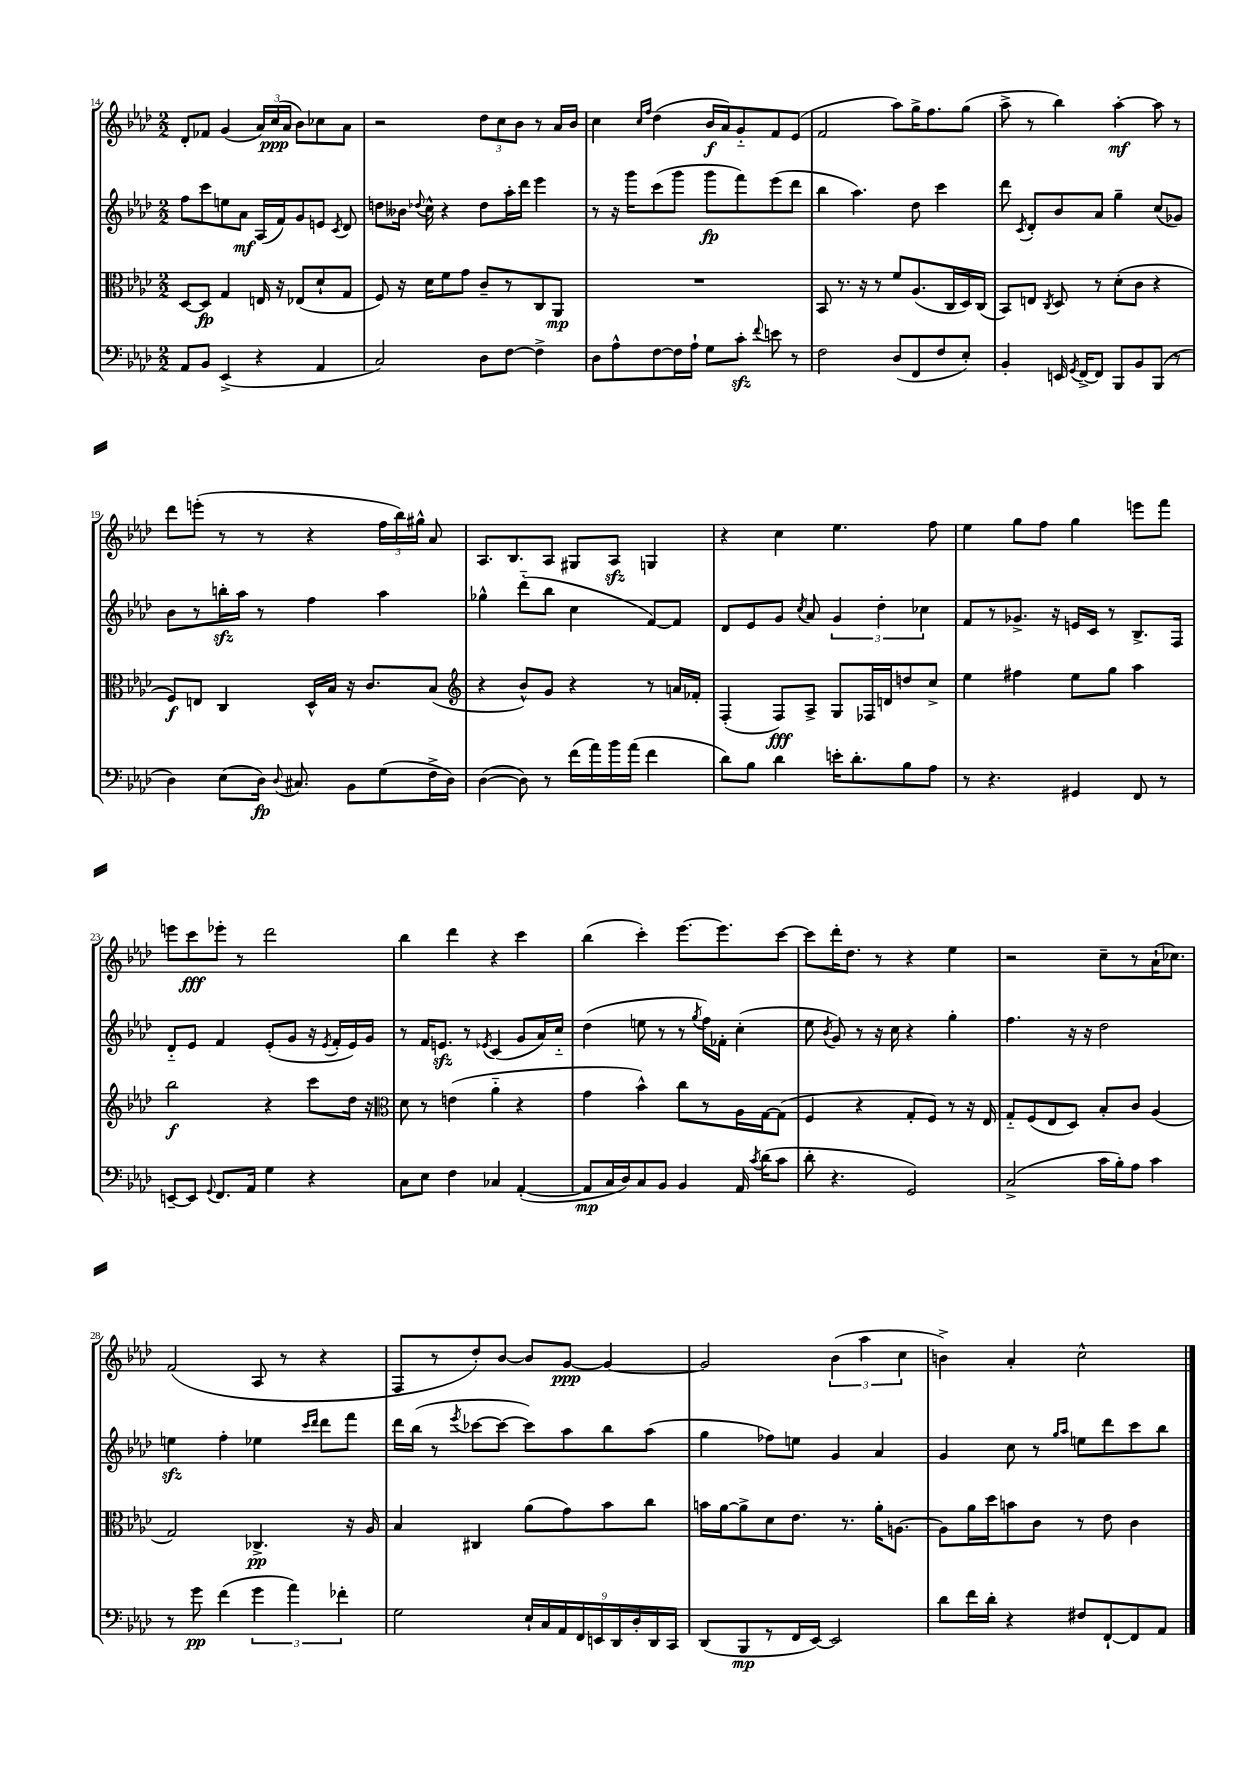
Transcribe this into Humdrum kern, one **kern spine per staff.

**kern	**kern	**kern	**kern
*staff4	*staff3	*staff2	*staff1
*clefF4	*clefC3	*clefG2	*clefG2
*k[b-e-a-d-]	*k[b-e-a-d-]	*k[b-e-a-d-]	*k[b-e-a-d-]
*M2/2	*M2/2	*M2/2	*M2/2
8AA-	[8D-	8ff	8d-'
8BB-	8D-]	8ccc	8f-
(4EE-^	4G	8ee	(4g
.	.	8a-	.
4r	16E	(16A-	24a-)
.	.	.	(24cc
.	16r	16f)	.
.	.	.	24a-
.	(8E-	8g	8b-)
4AA-	8d-`	8e	8cc-
.	.	8qc	.
.	8G	8d-	8a-
=	=	=	=
2C)	8F)	8dd	2r
.	16r	16b--	.
.	.	8qqdd-	.
.	16d-	16cc^^	.
.	8f	4r	.
.	8g	.	.
8D-	8c~	8dd-	12dd-
.	.	.	12cc
[8F	8r	16aa-'	.
.	.	.	12b-
.	.	16ddd-	.
4F^]	8C	4eee-	8r
.	8AA-	.	16a-
.	.	.	16b-
=	=	=	=
8D-	1r	8r	4cc
8A-^^	.	16r	.
.	.	16ggg	.
.	.	.	16qqcc
.	.	.	16qqff
[8F	.	(8ccc	(4dd-
16F]	.	8ggg	.
16A-`	.	.	.
8G	.	8ggg	16b-
.	.	.	16a-)
8c'	.	8fff)	8g'~
8qqf	.	.	.
8e	.	(8eee-	8f
8r	.	8ddd-	(8e-
=	=	=	=
2F	8BB-	4bb-	2f
.	8.r	.	.
.	.	4.aa-)	.
.	16r	.	.
.	8r	.	.
(8D-	8f	.	8aa-)
8FF	(8.A-	8dd-	16gg^
.	.	.	8.ff
8F	.	4ccc	.
.	16C	.	.
8E-')	16D-)	.	(8gg
.	(16C	.	.
=	=	=	=
4BB-'	8BB-)	8ddd-	8aa-^
.	.	8qc	.
.	8E	8d-'	8r
.	8qC	.	.
16EE	8D-	8b-	4bb-)
8qGG	.	.	.
[16FF^	.	.	.
8FF]	8r	8a-	.
8BBB-	(8d-'	4gg~	[4aa-'
8BB-	8c	.	.
(8BBB-	4r	(8cc	8aa-]
8r	.	8g-)	8r
=	=	=	=
4D-)	8F)	8b-	8ddd-
.	8E	8r	(8eee'
(8E-	4C	16bb'	8r
.	.	16aa-	.
16D-)	.	8r	8r
8qqD-	.	.	.
8.C#	.	.	.
.	16D-^^	4ff	4r
.	16B-	.	.
8BB-	16r	.	.
.	8.c	.	.
(8G	.	4aa-	24ff
.	.	.	24bb-)
.	.	.	24gg#^^
16F^	(8B-	.	8a-
16D-)	.	.	.
=	=	=	=
*	*clefG2	*	*
([4D-	4r	4gg-^^	8.A-
.	.	.	8.B-
8D-])	8b-^^)	(8ddd-'~	.
8r	8g	8bb-	8A-
(16f	4r	4cc	8G#
16a-)	.	.	.
16b-	.	.	8A-
(16a-	.	.	.
4f	8r	[8f)	4G
.	16a	8f]	.
.	16f-'	.	.
=	=	=	=
8d-)	(4F'	8d-	4r
8B-	.	8e-	.
4d-	8F)	8g	4cc
.	.	8qcc	.
.	8A-^	8a-	.
16e'	8G	6g	4.ee-
8.d-'	.	.	.
.	16F-	.	.
.	.	6dd-'	.
.	16d	.	.
8B-	8dd	.	.
.	.	6cc-	.
8A-	8cc^	.	8ff
=	=	=	=
8r	4ee-	8f	4ee-
4.r	.	8r	.
.	4ff#	8.g-^	8gg
.	.	.	8ff
.	.	16r	.
4GG#	8ee-	16e	4gg
.	.	16c	.
.	8gg	8r	.
8FF	4aa-	8.B-^	8eee
8r	.	.	8fff
.	.	16F	.
=	=	=	=
[8EE~	2bb-	8d-'~	8eee
8EE]	.	8e-	8ccc
8qqGG	.	.	.
8.FF	.	4f	8eee-'
.	.	.	8r
16AA-	.	.	.
4G	4r	(8e-'	2ddd-
.	.	8g	.
4r	8ccc	16r	.
.	.	8qe-	.
.	.	16f'	.
.	16dd-	16e-)	.
.	16r	16g	.
=	=	=	=
*	*clefC3	*	*
8C	8d-	8r	4bb-
8E-	8r	16f	.
.	.	8.e	.
4F	(4e	.	4ddd-
.	.	8r	.
.	.	8qe-	.
4C-	4a-'~	(4c	4r
([4AA-'	4r	8g	4ccc
.	.	16a-)	.
.	.	16cc'~	.
=	=	=	=
8AA-]	4g	(4dd-	(4bb-
16C	.	.	.
16D-)	.	.	.
8C	4b-^^)	8ee	4ccc')
8BB-	.	8r	.
4BB-	8cc	8r	[8.eee-
.	.	8qgg	.
.	8r	16ff)	.
.	.	16f-'	8.eee-]
16AA-	16A-	(4cc'	.
8qc	.	.	.
(16d-	[16G	.	.
8c	(8G]	.	[8ccc
=	=	=	=
8d-'	4F	8ee-	8ccc]
.	.	8qb-	.
4.r	.	8g)	16ddd-'
.	.	.	8.dd-
.	4r	8r	.
.	.	16r	8r
.	.	16cc	.
2GG)	8G'	4r	4r
.	8F)	.	.
.	8r	4gg'	4ee-
.	16r	.	.
.	16E-	.	.
=	=	=	=
(2C^	8G'~	4.ff	2r
.	(8F	.	.
.	8E-	.	.
.	8D-)	16r	.
.	.	16r	.
16c	8B-'	2dd-	8cc~
16B-')	.	.	.
8A-	8c	.	8r
4c	(4A-	.	(16a-`
.	.	.	8.cc-)
=	=	=	=
8r	2G)	4ee	(2f
8g	.	.	.
(4f	.	4ff'	.
6g	4.C-^	4ee-	8A-
.	.	.	8r
6a-)	.	.	.
.	.	16qqccc	.
.	.	16qqddd-	.
.	.	8ddd-	4r
6f-'	.	.	.
.	16r	8fff	.
.	16A-	.	.
=	=	=	=
2G	4B-	16ddd-	8F
.	.	(16bb-	.
.	.	8r	8r
.	.	8qeee-	.
.	4C#	[8ccc-	8dd-')
.	.	8ccc-_	[8b-
18E-`	(8a-	8ccc-])	8b-]
18C	.	.	.
18AA-	.	.	.
.	8g)	8aa-	[8g
18FF	.	.	.
18EE	.	.	.
.	8b-	8bb-	4g_
18DD-	.	.	.
18D-'	.	.	.
.	8cc	(8aa-	.
18DD-	.	.	.
18CC	.	.	.
=	=	=	=
(8DD-	16b	4gg	2g]
.	[16a-	.	.
8BBB-	8a-^]	.	.
8r	8d-	8ff-)	.
16FF	8.e-	8ee	.
[16EE-)	.	.	.
2EE-]	.	4g	(6b-
.	8.r	.	.
.	.	.	6aa-
.	16a-'	4a-	.
.	[8.A	.	.
.	.	.	6cc
=	=	=	=
8d-	8A]	4g	4b^)
16f	16a-	.	.
16d-'	16dd-	.	.
4r	8b	8cc	4a-'
.	8c	8r	.
.	.	16qqgg	.
.	.	16qqaa-	.
8F#	8r	8ee	2cc^^
[8FF`	8e-	8ddd-	.
8FF]	4c	8ccc	.
8AA-	.	8bb-	.
==	==	==	==
*-	*-	*-	*-
